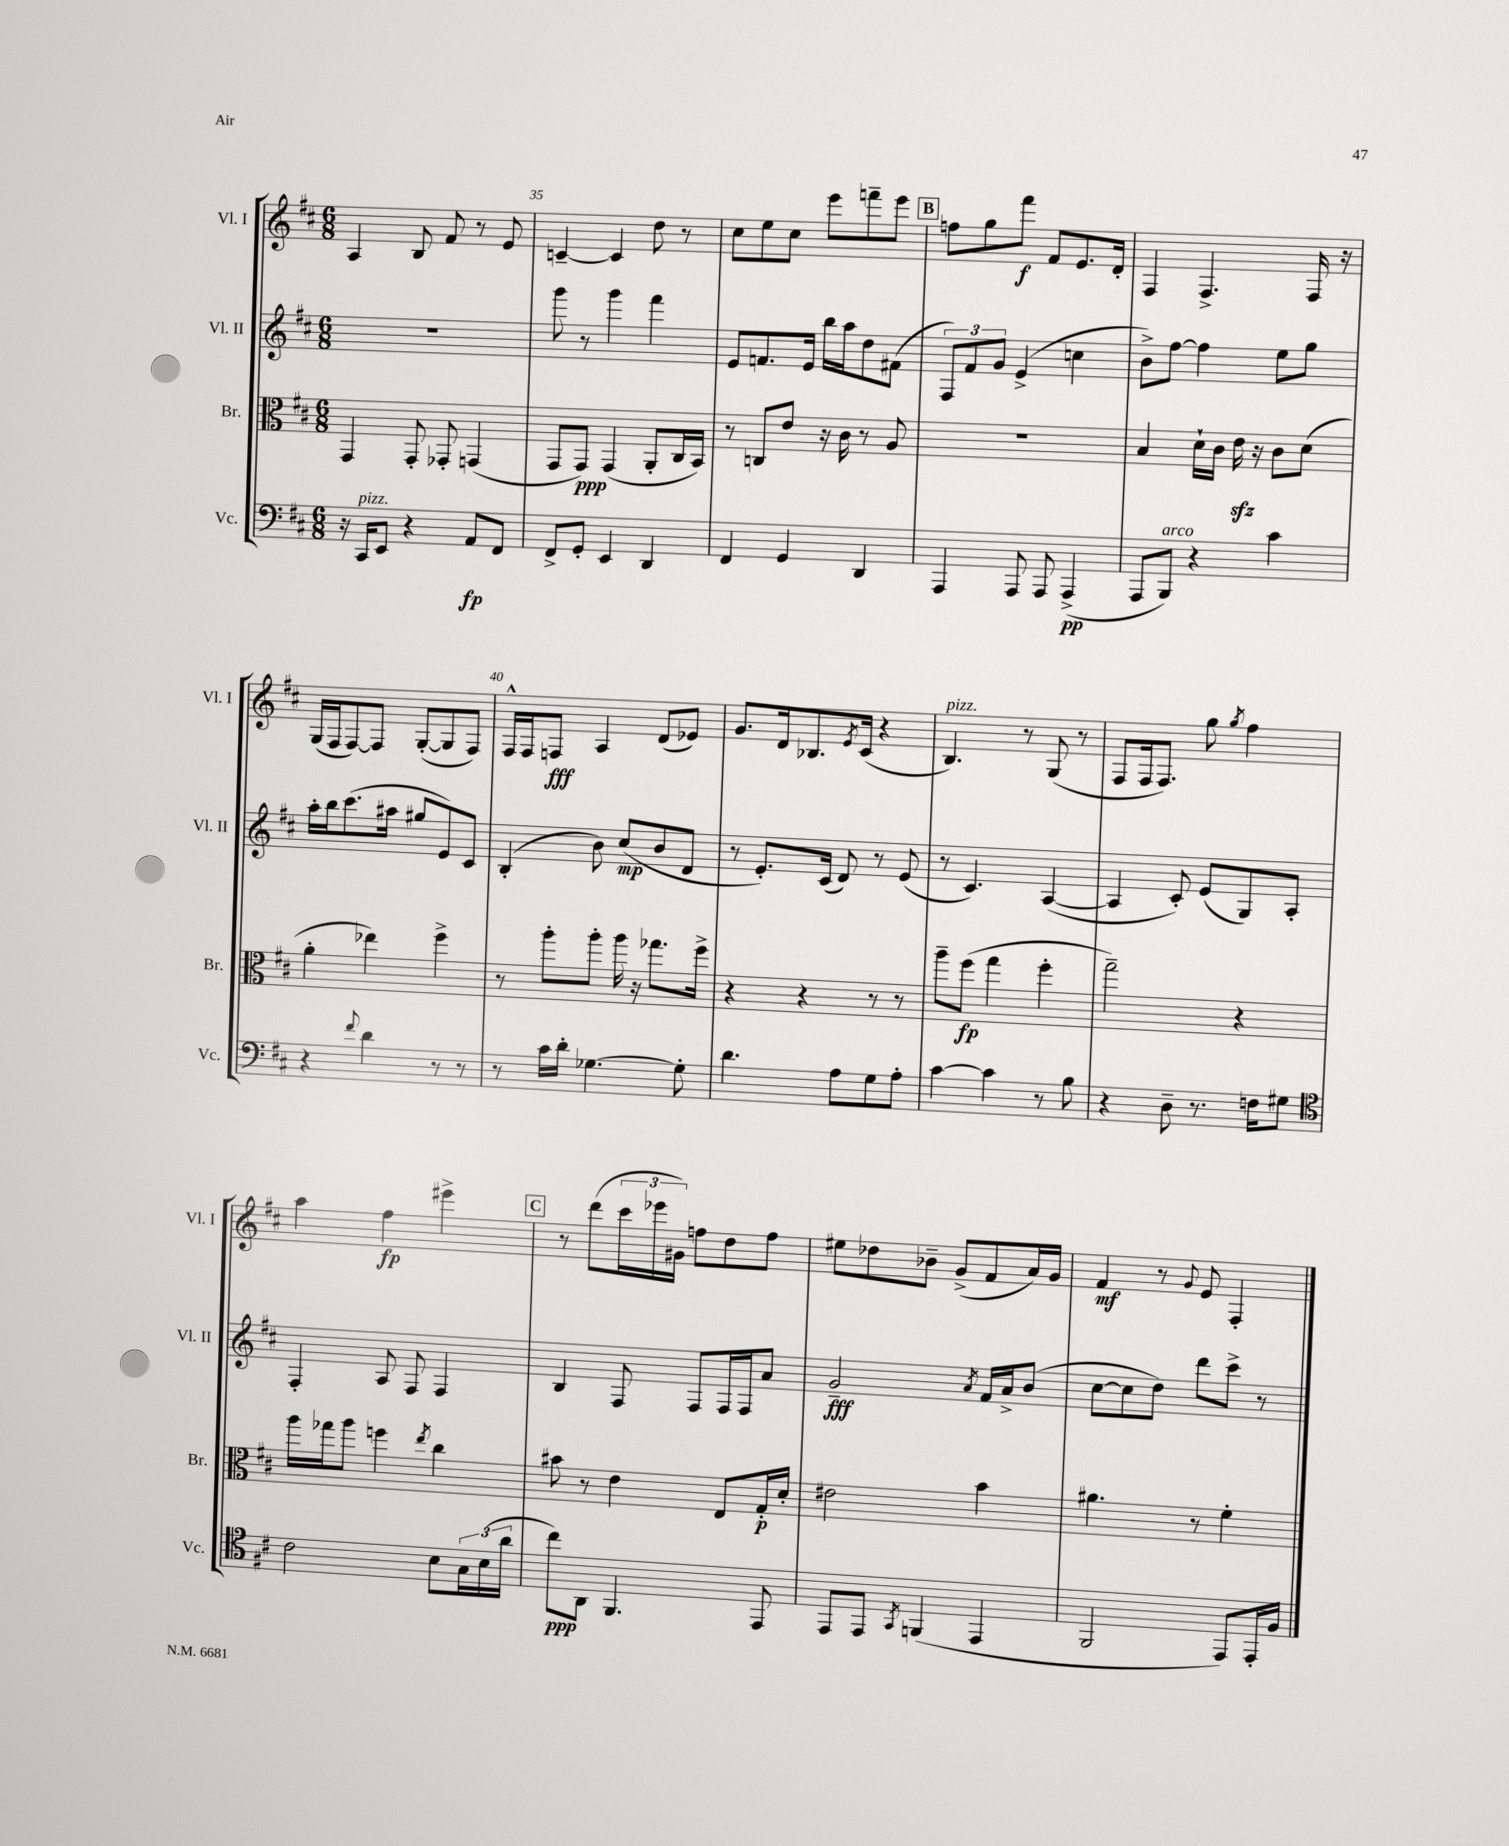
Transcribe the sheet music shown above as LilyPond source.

<<
\new StaffGroup <<
\new Staff = "s0" \with { instrumentName = "Vl. I" shortInstrumentName = "Vl. I" } {
    \clef treble \key d \major \numericTimeSignature \time 6/8
    a4 b8 fis'8 r8 e'8 |
    c'4~-- c'4 d''8 r8 |
    cis''8 e''8 cis''8 e'''8 f'''8-- e'''8 |
    \mark \markup { \box "B" } f''8 g''8 fis'''8\f fis'8 e'8. d'16-. |
    fis4 fis4.-> fis16 r16 |
    g16( fis16 fis8~) fis8 g8~-.( g8 fis8) |
    fis16-^ fis16 f8\fff a4 d'8( ees'8) |
    g'8. d'16 bes8. \acciaccatura { e'8 } cis'16( r4 |
    b4.^\markup { \italic "pizz." }) r8 g8( r8 |
    fis8 fis16 fis8.) g''8 \acciaccatura { g''8 } fis''4 |
    a''4 fis''4\fp eis'''4-> |
    \mark \markup { \box "C" } r8 d'''8( \tuplet 3/2 { cis'''16 ees'''16 gis'16) } f''8 d''8 f''8 |
    eis''8 des''8 bes'8-- g'8->( fis'8 a'16) g'16 |
    fis'4\mf r8 \appoggiatura { g'8 } e'8 fis4-. \bar "|." |
}
\new Staff = "s1" \with { instrumentName = "Vl. II" shortInstrumentName = "Vl. II" } {
    \clef treble \key d \major \numericTimeSignature \time 6/8
    R2. |
    g'''8 r8 g'''4 fis'''4 |
    e'8 f'8. e'16 b''16 a''16 d''8 fis'8( |
    \mark \markup { \box "B" } \tuplet 3/2 { fis8) fis'8 g'8 } e'4->( c''4 |
    b'8->) fis''8~ fis''4 e''8 g''8 |
    a''16-. b''16 cis'''8.( ais''16 gis''8 e'8) cis'8 |
    b4-.( b'8) cis''8\mp( b'8 d'8 |
    r8 e'8.-.) cis'16( d'8) r8 e'8( |
    r8 cis'4.) a4~( |
    a4 cis'8-.) e'8( g8) a8-. |
    fis4-. a8 fis8 fis4 |
    \mark \markup { \box "C" } b4 fis8 fis8 fis16 fis16 a'8 |
    g'2--\fff \acciaccatura { a'8 } fis'16 a'16-> b'8( |
    cis''8~ cis''8 d''8) d'''8 cis'''8-> r8 \bar "|." |
}
\new Staff = "s2" \with { instrumentName = "Br." shortInstrumentName = "Br." } {
    \clef alto \key d \major \numericTimeSignature \time 6/8
    g,4 g,8-. ges,8-. g,4( |
    g,8 g,8\ppp) g,4( a,8-. cis16 b,16) |
    r8 c8 e'8 r16 cis'16 r8 a8 |
    \mark \markup { \box "B" } R2. |
    b4 d'16-! cis'16 e'16\sfz r16 cis'8 d'8( |
    a'4-. ees''4) fis''4-> |
    r8 a''8-. a''8-. a''16 r16 ges''8. fis''16-> |
    r4 r4 r8 r8 |
    a''8-- fis''8\fp( g''4 fis''4-. |
    g''2--) r4 |
    a''16 ges''16 a''8 f''4 \acciaccatura { e''8 } cis''4 |
    \mark \markup { \box "C" } bis'8 r8 e'4 e8 g16-.\p d'16-. |
    eis'2 b'4 |
    ais'4. r8 fis'4-. \bar "|." |
}
\new Staff = "s3" \with { instrumentName = "Vc." shortInstrumentName = "Vc." } {
    \clef bass \key d \major \numericTimeSignature \time 6/8
    r16 cis,16^\markup { \italic "pizz." } e,8 r4 a,8\fp fis,8 |
    fis,8-> g,8-. e,4 d,4 |
    fis,4 g,4 d,4 |
    \mark \markup { \box "B" } a,,4 a,,8 a,,8 a,,4->\pp( |
    a,,8 b,,8^\markup { \italic "arco" }) r4 cis'4 |
    r4 \appoggiatura { fis'8 } d'4 r8 r8 |
    r8 cis'16 d'16-. ges4.~ ges8-. |
    d'4. a8 g8 a8-. |
    cis'4~ cis'4 r8 b8 |
    r4 d8-- r8. f16 gis8 |
    \clef tenor cis'2 b8 \tuplet 3/2 { g16 b16( a'16 } |
    \mark \markup { \box "C" } cis''8\ppp) a,8 fis,4. e,8 |
    e,8 e,8 \acciaccatura { g,8 } f,4( e,4 |
    fis,2 e,8) e,16-. fis16 \bar "|." |
}
>>
>>
\layout { \context { \Score currentBarNumber = #34 \override BarNumber.break-visibility = ##(#f #t #t) barNumberVisibility = #(every-nth-bar-number-visible 5) } }
